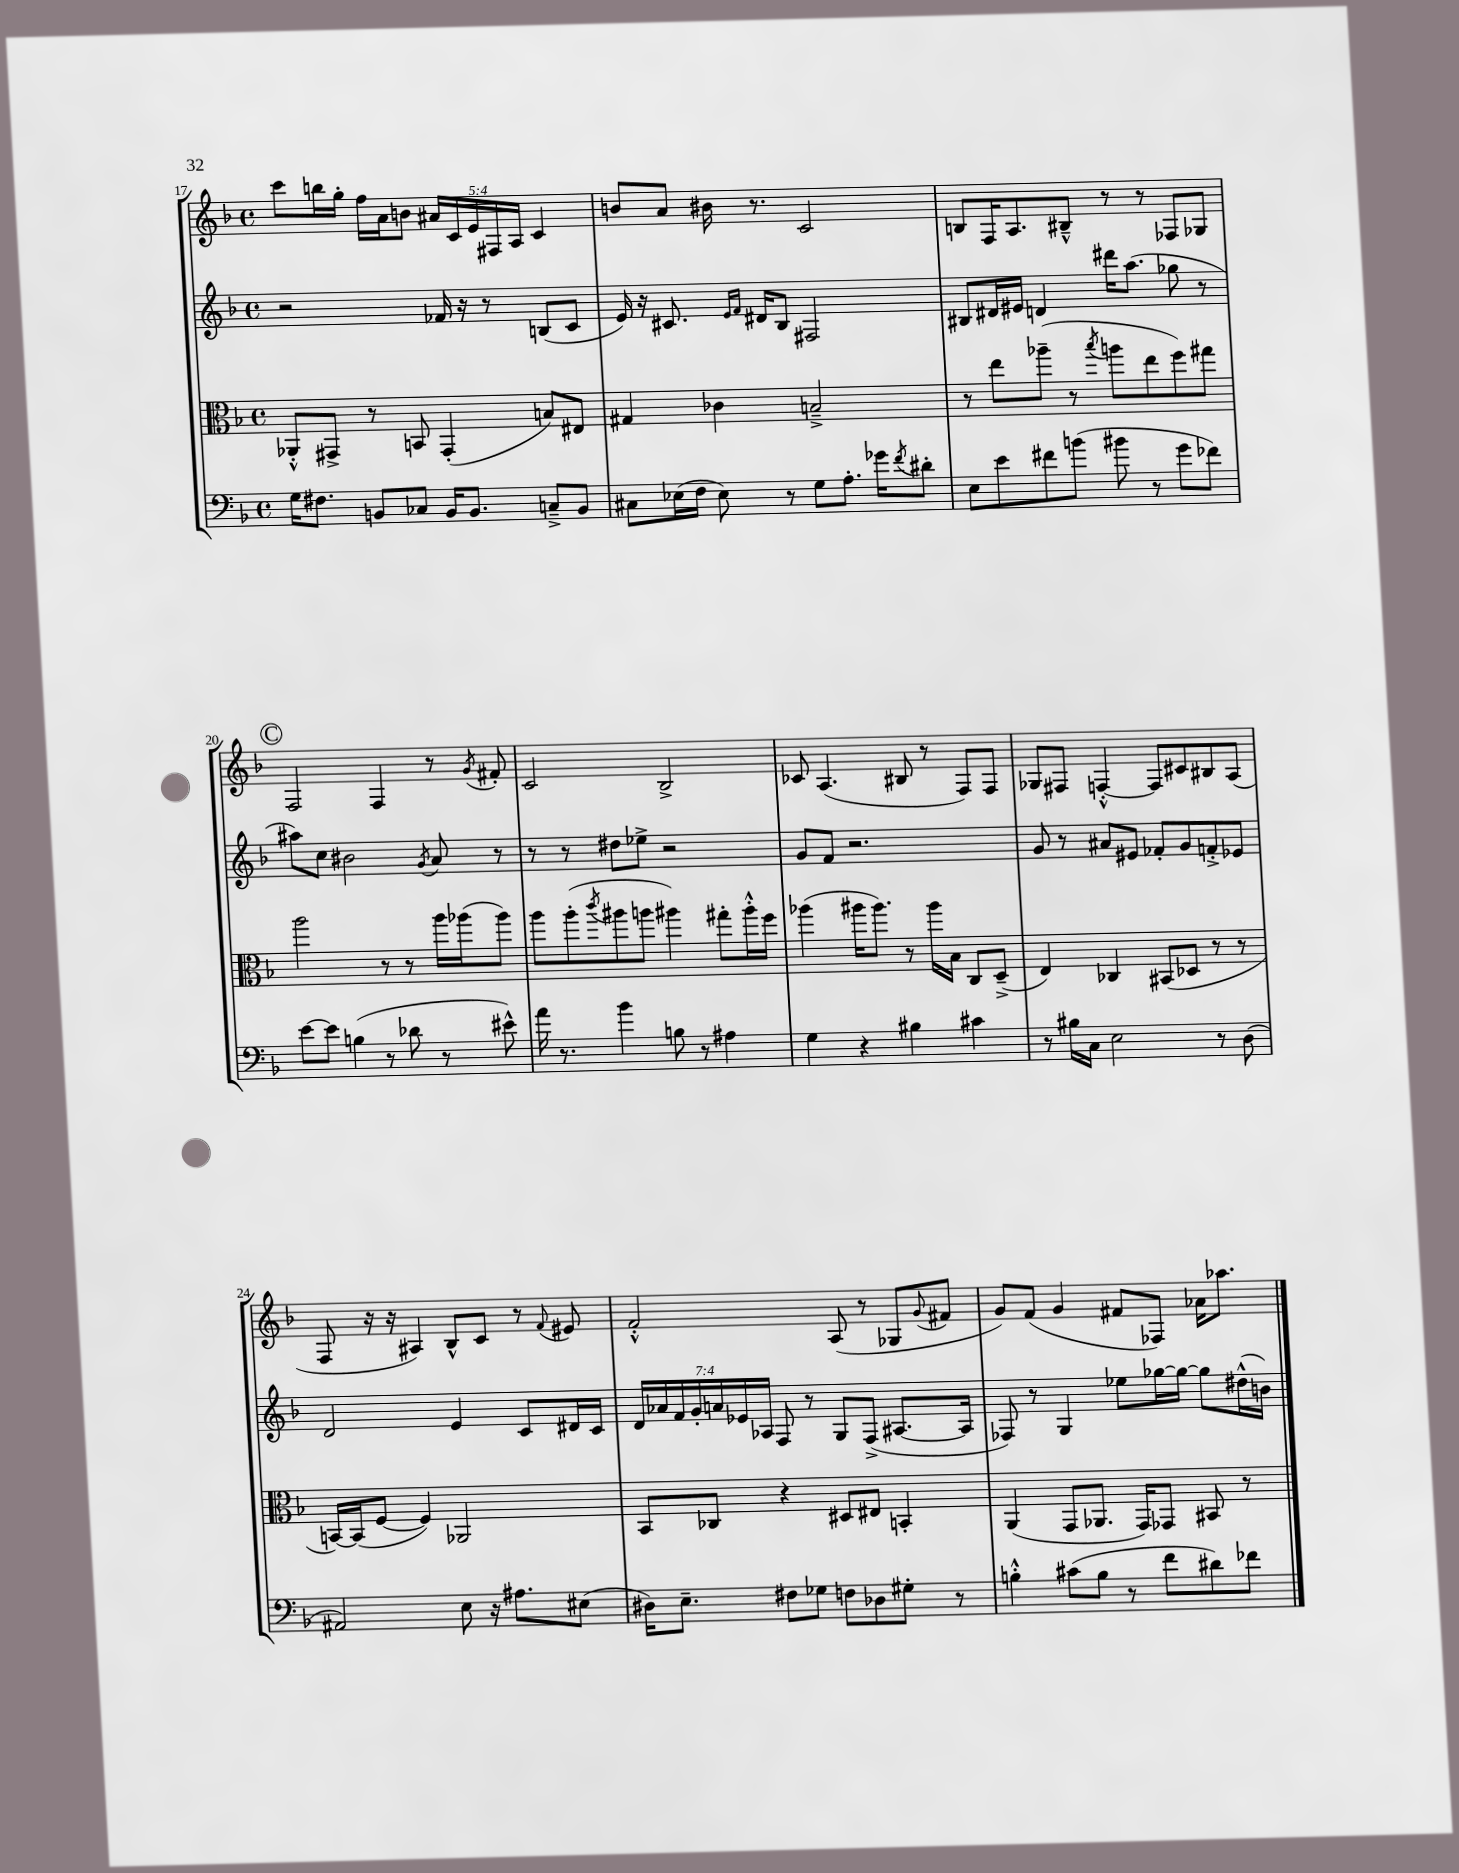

**kern	**kern	**kern	**kern
*staff4	*staff3	*staff2	*staff1
*clefF4	*clefC3	*clefG2	*clefG2
*k[b-]	*k[b-]	*k[b-]	*k[b-]
*M4/4	*M4/4	*M4/4	*M4/4
*met(c)	*met(c)	*met(c)	*met(c)
16G	8AA-'^^	2r	8ccc
8.F#	.	.	.
.	8GG#^	.	16bb
.	.	.	16gg'
8BB	8r	.	16ff
.	.	.	16a
8C-	8BB	.	8b
16BB	(4GG#'	16f-	20a#
.	.	.	20c
8.BB	.	16r	.
.	.	.	20e
.	.	8r	.
.	.	.	20F#
.	.	.	20A
8C~^	8B)	(8B	4c
8BB	8E#	8c	.
=	=	=	=
8C#	4G#	16e)	8b
.	.	16r	.
(16E-	.	8.c#	8a
16F	.	.	.
8E-)	4c-	.	16b#
.	.	16qqe	.
.	.	16qqf	.
.	.	16d#	8.r
8r	.	8B-	.
8G	2B~^	2F#	2c
8.A'	.	.	.
16g-	.	.	.
8qf	.	.	.
8d#'	.	.	.
=	=	=	=
8E	8r	8B#	8B
8e	8ee	16d#	16F
.	.	16e#	8.A
8f#	(8aa-~	4d	.
(8b	8r	.	8B#~^^
.	8qbb-	.	.
8b#	8aa	16ddd#	8r
.	.	(8.aa	.
8r	8ee	.	8r
8g	8ff)	8gg-	8F-
8f-)	8gg#	8r	8G-
=	=	=	=
[8e	2aa	8aa#)	2F
8e]	.	8cc	.
(4B	.	2b#	.
8r	8r	.	4F
8d-	8r	.	.
.	.	8qg	.
8r	16aa	8a	8r
.	(16aa-	.	.
.	.	.	8qg
8e#^^)	8aa-)	8r	8f#'
=	=	=	=
16a	8aa	8r	2c
8.r	.	.	.
.	(8aa'	8r	.
.	8qccc	.	.
4b-	8aa#	8dd#	.
.	8aa	8ee-^	.
8B	4aa#)	2r	2B-^
8r	.	.	.
4A#	8gg#'	.	.
.	16aa#'^^	.	.
.	16ff	.	.
=	=	=	=
4G	(4aa-	8g	8c-
.	.	8f	(4.A
4r	16aa#	2.r	.
.	8.aa#)	.	.
4B#	8r	.	8B#
.	16aa#	.	8r
.	16B-	.	.
4c#	8C	.	8F)
.	(8D~^	.	8F
=	=	=	=
8r	4E)	8g	8G-
16B#	.	8r	8F#
16C	.	.	.
2E	4C-	8a#	[4F'^^
.	.	8e#	.
.	(8BB#	8f-'	8F]
.	8D-	8g	8c#
8r	8r	8f'^	8B#
(8D	8r	8e-	(8A
=	=	=	=
2AA#)	[16BB)	2d	8F
.	(16BB]	.	.
.	[8F	.	16r
.	.	.	16r
.	4F])	.	4A#)
8E	2AA-	4e	8B-^^
16r	.	.	8c
8.A#	.	.	.
.	.	8c	8r
.	.	.	8qqf
(8E#	.	16d#	8e#
.	.	16c	.
=	=	=	=
16D#)	8BB-	28d	2f'^^
.	.	28a-	.
8.E~	.	.	.
.	.	28f	.
.	.	28g'	.
.	8C-	.	.
.	.	28a	.
.	.	28e-	.
.	.	28A-	.
8F#	4r	8F	.
8G-	.	8r	.
8F	8D#	8G	(8A
8D-	8E#	(8F^	8r
8G#'	4BB'	[8.A#	8G-
.	.	.	8qqg
8r	.	.	8f#
.	.	16A#]	.
=	=	=	=
4B'^^	(4AA	8F-)	8g)
.	.	8r	(8f
(8c#	8GG	4G	4g
8B	8.AA-	.	.
8r	.	8ee-	8f#
.	16GG)	.	.
8f	8GG-	[16gg-	8F-)
.	.	16gg-_	.
8d#)	8BB#	8gg-]	16a-
.	.	.	8.aa-
8f-	8r	(16dd#^^	.
.	.	16b)	.
==	==	==	==
*-	*-	*-	*-
